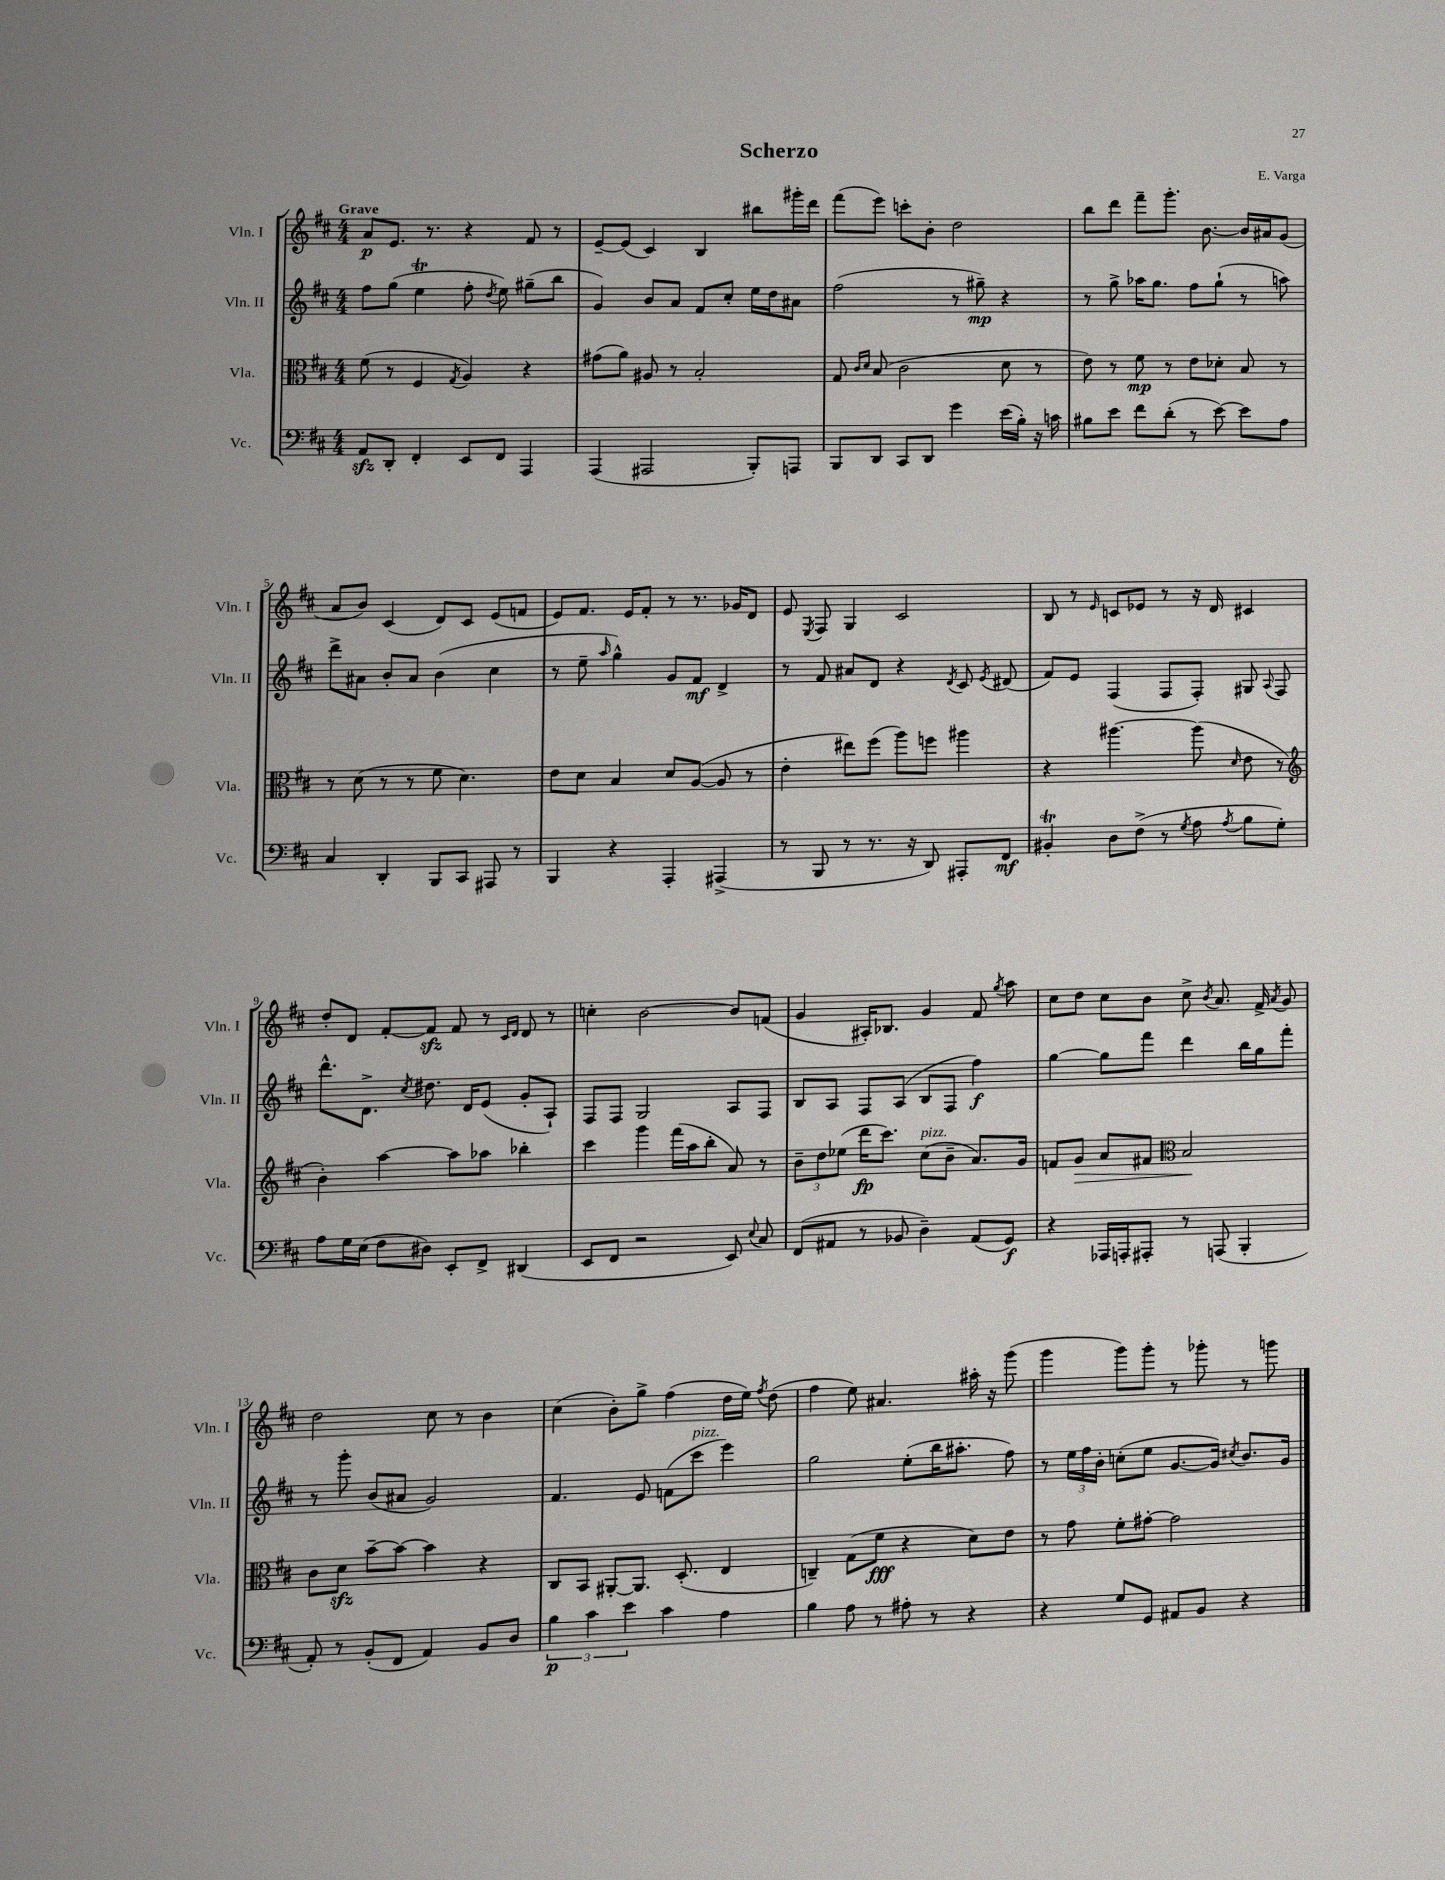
\header { title = "Scherzo" composer = "E. Varga" }
<<
\new StaffGroup <<
\new Staff = "s0" \with { instrumentName = "Vln. I" shortInstrumentName = "Vln. I" } {
    \clef treble \key d \major \numericTimeSignature \time 4/4 \tempo "Grave"
    \autoBeamOff a'8[\p e'8.] r8. r4 fis'8 r8 |
    e'8[~-- e'8]( cis'4) b4 bis''8[ gis'''16-. d'''16] |
    fis'''8[( e'''8]) c'''8[-. b'8]-. d''2 |
    b''8[ d'''8] fis'''8[-- g'''8.]-. b'8.~ b'16[ ais'16 g'8]( |
    a'8[ b'8]) cis'4( d'8[) cis'8] e'8[( f'8] |
    e'8[) fis'8.] e'16[ fis'8]-. r8 r8. ges'16[ d'8] |
    e'8 \acciaccatura { e8 } fis8 g4 cis'2 |
    b8 r8 \grace { e'16 } c'8[ ees'8] r8 r16 d'16 cis'4 |
    d''8[-. d'8] fis'8[~-. fis'8]\sfz fis'8 r8 \grace { cis'16[ d'16] } d'8 r8 |
    c''4-. b'2~ b'8[ f'8]( |
    g'4 ais16[-.) bes8.] g'4 fis'8 \acciaccatura { g''8 } a''8 |
    cis''8[ d''8] cis''8[ b'8] cis''8-> \acciaccatura { b'8 } a'8. fis'16-> \acciaccatura { a'8 } g'8 |
    d''2 cis''8 r8 b'4 |
    cis''4( b'8[-.) g''8]-> fis''4( d''16[ e''16]) \acciaccatura { fis''8 } d''8( |
    fis''4 e''8) ais'4. ais''16-. r16 g'''8( |
    g'''4 g'''8[) g'''8]-. r8 ges'''8-. r8 g'''8 \bar "|." |
}
\new Staff = "s1" \with { instrumentName = "Vln. II" shortInstrumentName = "Vln. II" } {
    \clef treble \key d \major \numericTimeSignature \time 4/4
    \autoBeamOff fis''8[ g''8]( e''4\trill fis''8-. \acciaccatura { d''8 } e''8) gis''8[--( b''8] |
    g'4) b'8[ a'8] fis'8[ cis''8]-. e''16[ d''16 ais'8] |
    fis''2( r8 gis''8--\mp) r4 |
    r8 g''8-> aes''16[ g''8.] fis''8[ g''8]-!( r8 a''8) |
    d'''8[-> ais'8] b'8[-. ais'8] b'4( cis''4 |
    r8 e''8-- \grace { a''16 } g''4-^) g'8[ fis'8]\mf d'4-> |
    r8 fis'8 ais'8[ d'8] r4 \acciaccatura { d'8 } cis'8 \acciaccatura { e'8 } dis'8( |
    fis'8[) e'8] fis4( fis8[ fis8]-.) gis8 \appoggiatura { a8 } fis8 |
    d'''8.[-^ d'8.]-> \acciaccatura { cis''8 } dis''8. d'16[ e'8]( g'8[-. a8]-!) |
    fis8[ fis8] g2 a8[ fis8] |
    b8[ a8] fis8[ a8]( b8[ fis8] fis''4\f) |
    g''4~ g''8[ fis'''8] d'''4 b''16[ g''16 fis'''8]-. |
    r8 g'''8-. b'8[( ais'8] g'2) |
    fis'4. e'8 f'8[( cis'''8]^\markup { \italic "pizz." } e'''4) |
    g''2 e''8[-.( b''16 ais''8.]-. fis''8) |
    r8 \tuplet 3/2 { e''16[ fis''16 b'16]-. } c''8[-.( e''8] g'8.[~ g'16]) \acciaccatura { cis''8 } b'8.[ g'16] \bar "|." |
}
\new Staff = "s2" \with { instrumentName = "Vla." shortInstrumentName = "Vla." } {
    \clef alto \key d \major \numericTimeSignature \time 4/4
    \autoBeamOff fis'8( r8 fis4 \acciaccatura { g8 } a4) r4 |
    gis'8[( a'8]) ais8 r8 b2-. |
    g8 \grace { cis'16[ d'16] } b8( cis'2 d'8 r8 |
    e'8) r8 fis'8\mp r8 e'8[ des'8]-. b8 r8 |
    r8 d'8( r8 r8 fis'8 d'4.) |
    e'8[ d'8] b4 d'8[ a8]~( a8 r8 |
    e'4-. eis''8[) fis''8]( a''8[) f''8] ais''4 |
    r4 ais''4.~ ais''8( \grace { d'16 } e'8 r8 |
    \clef treble b'4-.) a''4~ a''8[ aes''8] bes''4-. |
    cis'''4 g'''4 fis'''16[( a''16 b''8]-. a'8) r8 |
    \tuplet 3/2 { b'8[-- d''8 ees''8]( } d'''16[\fp cis'''8.]) cis''8[^\markup { \italic "pizz." }( b'8]-- a'8.[) g'16] |
    f'8[ g'8]\> a'8[ fis'8] \clef alto b2\! |
    cis'8[ d'8]\sfz b'8[~-- b'8]~ b'4 r4 |
    cis8[ b,8] ais,8[~-. ais,8.] d8.-.( e4 |
    c4--) g8[( fis'8]\fff r4 d'8[) e'8] |
    r8 g'8 fis'8[-. gis'8]~-. gis'2 \bar "|." |
}
\new Staff = "s3" \with { instrumentName = "Vc." shortInstrumentName = "Vc." } {
    \clef bass \key d \major \numericTimeSignature \time 4/4
    \autoBeamOff a,8[\sfz d,8]-. fis,4-. e,8[ fis,8] a,,4 |
    a,,4( ais,,2 b,,8[-.) a,,8] |
    b,,8[ d,8] cis,8[ d,8] g'4 e'16[( b16]-.) r16 c'16 |
    bis8[ e'8] fis'8[ d'8]-.( r8 e'8~) e'8[ a8] |
    cis4 d,4-. b,,8[ cis,8] ais,,8 r8 |
    b,,4 r4 a,,4-. ais,,4->( |
    r8 b,,8 r8 r8. r16 d,8) ais,,8[-. fis,8]\mf |
    bis,4-.\trill d8[ fis8]->( r8 \acciaccatura { g8 } a8 \acciaccatura { a8 } b8[ g8]-.) |
    a8[ g16 e16]( fis8[ dis8]) e,8[-. fis,8]-> dis,4( |
    e,8[ fis,8] r2 e,8) \appoggiatura { e8 } cis8 |
    fis,8[( ais,8] r8 bes,8 d4--) ais,8[( g,8]\f) |
    r4 aes,,16[ a,,16-. ais,,8]-. r8 a,,8( b,,4-. |
    a,8-.) r8 b,8[-.( fis,8] a,4) b,8[ d8] |
    \tuplet 3/2 { b4\p cis'4 e'4 } cis'4 a4 |
    b4 a8 r8 ais8-. r8 r4 |
    r4 g8[ g,8] ais,8[ b,8] r4 \bar "|." |
}
>>
>>
